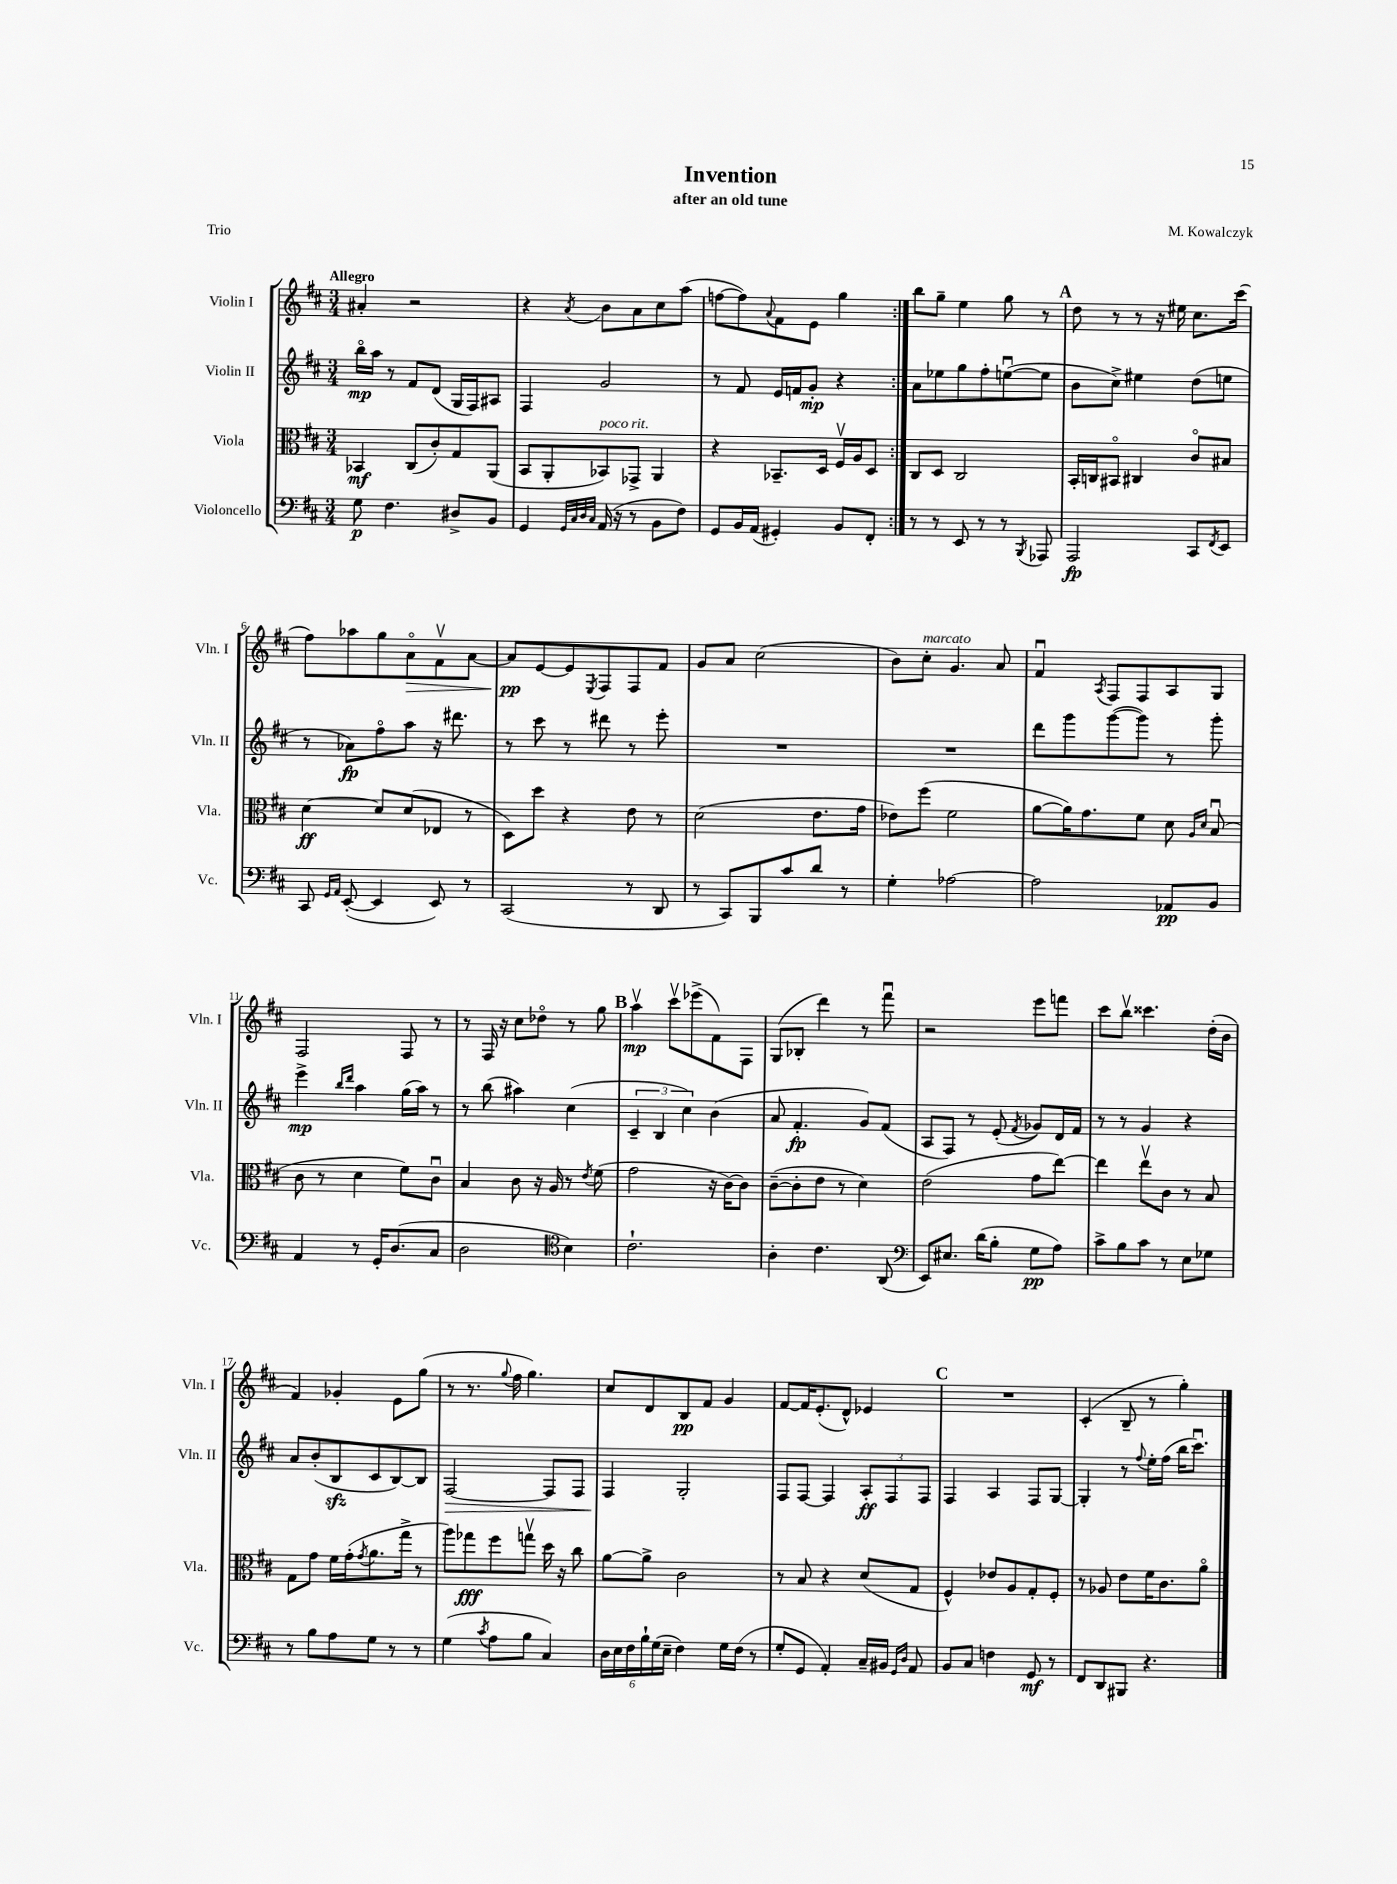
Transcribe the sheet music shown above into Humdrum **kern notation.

**kern	**kern	**kern	**kern
*staff4	*staff3	*staff2	*staff1
*clefF4	*clefC3	*clefG2	*clefG2
*k[f#c#]	*k[f#c#]	*k[f#c#]	*k[f#c#]
*M3/4	*M3/4	*M3/4	*M3/4
8G	4BB-	16bbo	4a#'
.	.	16aa	.
4.F#	.	8r	.
.	(8C#	8f#	2r
.	8c#')	(8d	.
8D#^	8G	16G	.
.	.	16F#)	.
8BB	(8AA	8A#	.
=	=	=	=
4GG	8BB	4F#	4r
.	8AA'	.	.
32qqGG	.	.	.
32qqC#	.	.	.
32qqD	.	.	.
32qqC#	.	.	8qa
(16AA	8BB-)	2g	8b
16r	.	.	.
8r	8GG-^	.	8a
8BB	4AA	.	8cc#
8F#)	.	.	(8aa
=	=	=	=
8GG	4r	8r	[8ff
16BB	.	8f#	8ff])
(16AA	.	.	.
.	.	.	8qqa
4GG#')	8.BB-~	16e	8f#
.	.	16f	.
.	.	8g'	8e
.	16D	.	.
8BB	16F#v	4r	4gg
.	16A	.	.
8FF#'	8D	.	.
=:|!	=:|!	=:|!	=:|!
8r	8C#	8a	8bb
8r	8D	8ee-	8gg~
8EE	2C#	8gg	4ee
8r	.	8ff#'	.
8r	.	([8eeu	8gg
8qBBB	.	.	.
8AAA-	.	8ee]	8r
=	=	=	=
2AAA	16BB'	8b	8dd
.	16C	.	.
.	8BB#o	8cc#^)	8r
.	4C#	4ee#	8r
.	.	.	16r
.	.	.	16ee#
8CC#	8c#o	(8dd	8.cc#
8qFF#	.	.	.
8EE	8B#	8ee	.
.	.	.	(16ccc#
=	=	=	=
8CC#	[4d	8r	8ff#)
16qqGG	.	.	.
16qqAA	.	.	.
([8EE'	.	8a-)	8aa-
4EE]	8d]	8ff#o	8gg
.	(8d	8aa	8ao
8EE)	8E-	16r	8f#v
.	.	8.ddd#	.
8r	8r	.	[8a
=	=	=	=
(2CC#	8D)	8r	8a]
.	8dd	8ccc#	[8e
.	4r	8r	8e]
.	.	.	8qE
.	.	8ddd#	8F#
8r	8e	8r	8F#
8DD	8r	8eee'	8f#
=	=	=	=
8r	(2d	2.r	8g
8CC#)	.	.	8a
8BBB	.	.	(2cc#
8c#	.	.	.
8d	8.e	.	.
8r	.	.	.
.	16g	.	.
=	=	=	=
4G'	8e-)	2.r	8b)
.	(8ff#	.	8cc#'
[2A-	2f#	.	4.g
.	.	.	8a
=	=	=	=
2A-]	[8a	8ddd	4f#u
.	16a])	8ggg	.
.	8.g	.	.
.	.	.	8qA
.	.	([8ggg	8F#
.	8f#	8ggg])	8F#
8AA-	8d	8r	8A
.	16qqA	.	.
.	16qqd	.	.
8BB	(8Bu	8ggg'	8G
=	=	=	=
4AA	8c#	4eee^	2F#
.	8r	.	.
.	.	16qqbb	.
.	.	16qqddd	.
8r	4d	4aa	.
16GG'	.	.	.
(8.D	.	.	.
.	8f#)	(16gg	8F#
.	.	16aa)	.
8C#	8c#u	8r	8r
=	=	=	=
2D	4B	8r	8r
.	.	(8bb	16F#
.	.	.	16r
.	8c#	4aa#)	8cc#
.	16r	.	8dd-o
.	16A	.	.
*clefC4	*	*	*
4B)	8r	(4cc#	8r
.	8qe	.	.
.	(8f#	.	8gg
=	=	=	=
2.c#`	2g	6c#~	4aav
.	.	6B	.
.	.	.	8ccc#v
.	.	6cc#)	.
.	.	.	(8eee-^
.	16r	(4b	8f#)
.	[16c#)	.	.
.	8c#]	.	8F#
=	=	=	=
4A'	([8c#~	8a	(8G
.	8c#']	4.f#'	8B-'
4.c#	8e	.	4ddd)
.	8r	.	.
.	4d)	8g)	8r
(8AA	.	(8f#	8fff#u
=	=	=	=
*clefF4	*	*	*
8EE)	(2e	8A	2r
8.E#	.	8F#)	.
.	.	8r	.
(16d	.	.	.
8B'	.	(8e'	.
.	.	8qf#	.
8G	8g	8g-)	8eee
8A)	[8ee)	16d	8fff
.	.	16f#	.
=	=	=	=
8c#^	4ee]	8r	8ccc#
8B	.	8r	8bbv
8c#	8eev	4g	4.ccc##
8r	8c#	.	.
8E	8r	4r	.
8G-	8B	.	(16dd'
.	.	.	16b
=	=	=	=
8r	8G	8a	4f#)
8B	8g	(8b'	.
8A	16f#	8B	4g-'
.	(16g'	.	.
.	8qg	.	.
8G	8.a	8c#	.
8r	.	[8B)	8e
.	16gg^	.	.
8r	8r	8B]	(8gg
=	=	=	=
(4G	8aa)	[2F#	8r
.	8gg-	.	8.r
8qc#	.	.	.
8A	8ff#	.	.
.	.	.	8qqgg
.	.	.	16ff#
8B	8ggv	.	4.gg)
4C#)	16dd	8F#]	.
.	16r	.	.
.	8cc#	8F#	.
=	=	=	=
24D	[8a	4F#	8cc#
24E	.	.	.
24F#	.	.	.
24B`	8a^]	.	8d
(24G	.	.	.
24E~	.	.	.
4F#)	2c#	2G'	8B
.	.	.	8f#
16G	.	.	4g
(16F#	.	.	.
8r	.	.	.
=	=	=	=
8G'	8r	8F#	[8f#
8GG	8B	[8F#	16f#]
.	.	.	(8.e'
4AA')	4r	4F#]	.
.	.	.	8d^^)
16C#~	(8d	12A'	4e-
16BB#	.	.	.
.	.	12F#	.
16qqGG	.	.	.
16qqD	.	.	.
8AA	8G	.	.
.	.	12F#	.
=	=	=	=
8BB	4F#^^)	4F#	2.r
8C#	.	.	.
4F	8e-	4A	.
.	8A	.	.
8GG	8G'	8F#	.
8r	8F#'	[8G	.
=	=	=	=
8FF#	8r	4G']	(4c#'
8DD	8A-	.	.
8BBB#	8e	8r	8B~
.	.	8qqff#	.
4.r	16f#	16ee'	8r
.	8.c#	(16ff#	.
.	.	16bb	4gg')
.	.	8.ccc#u)	.
.	8ao	.	.
==	==	==	==
*-	*-	*-	*-
